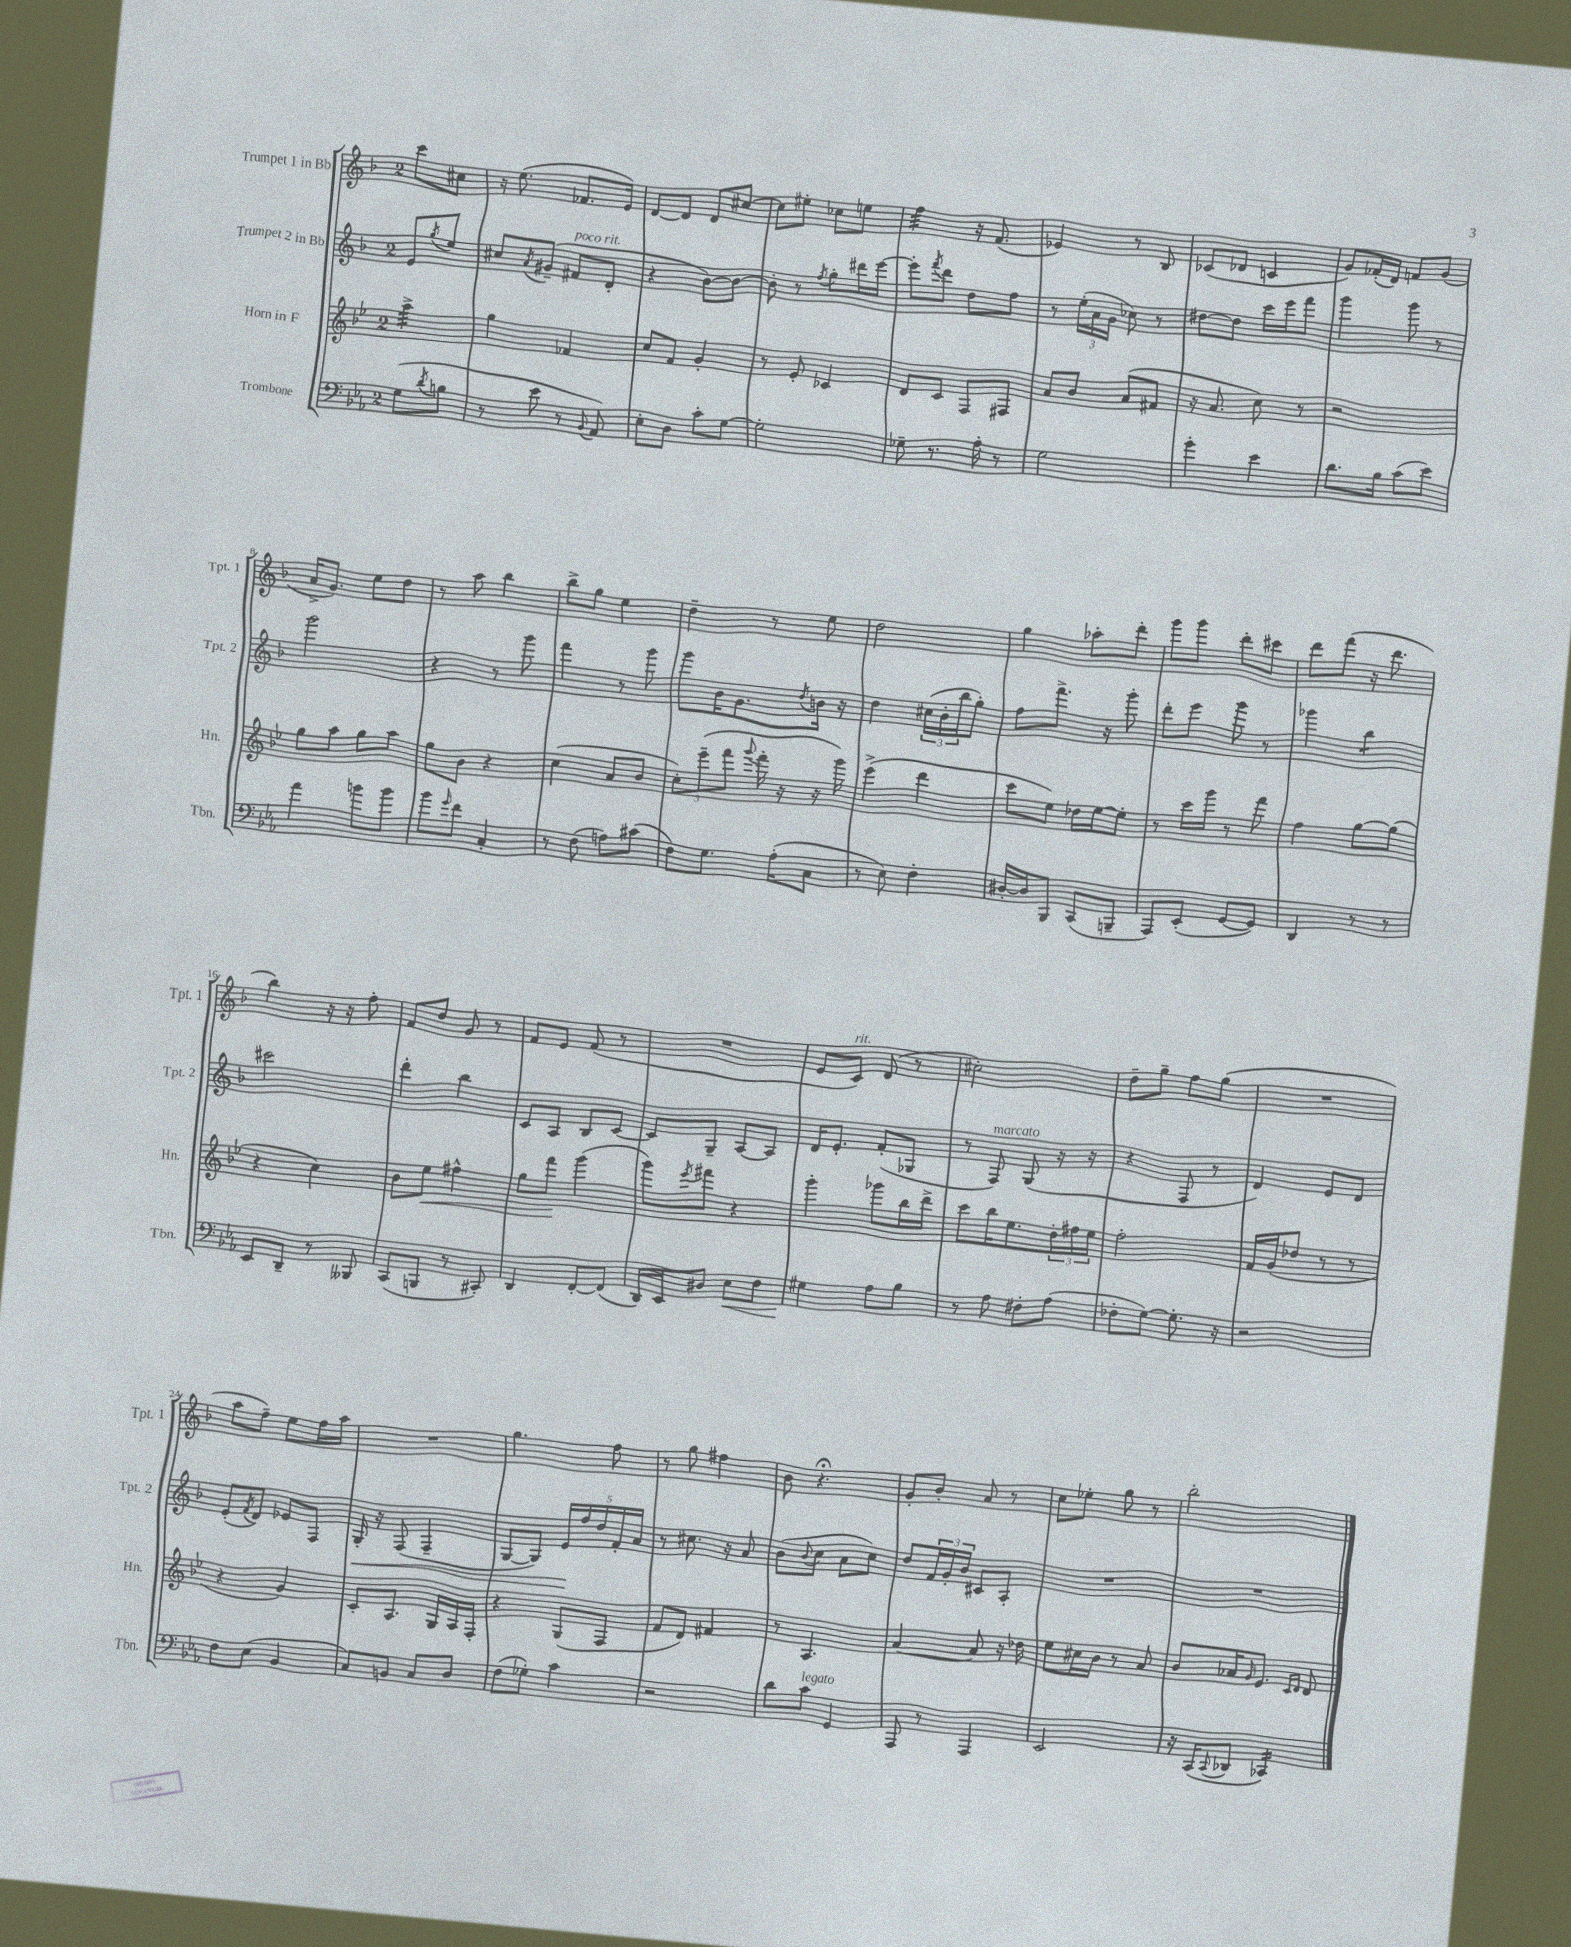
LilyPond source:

<<
\new StaffGroup <<
\new Staff = "s0" \with { instrumentName = "Trumpet 1 in Bb" shortInstrumentName = "Tpt. 1" } {
    \clef treble \key f \major \once \override Staff.TimeSignature.style = #'single-digit \time 2/4 \partial 4
    c'''8 cis''8 |
    r16 e''8.( fes'8. e'16) |
    d'8~ d'8 d'8 cis''8~ |
    cis''8 eis''8-. ces''8 e''8 |
    f''4:32 r16 f'8.( |
    ees'4) r8 bes8 |
    ces'8( des'8 c'4 |
    g'8) fes'16-.( d'16) f'8 g'8( |
    a'16-> g'8.) e''8 d''8 |
    r8 a''8 bes''4 |
    bes''8-> g''8 e''4 |
    d''4-- r8 e''8 |
    d''2 |
    g''4 aes''8-. d'''8-. |
    g'''8 g'''8 d'''8-. cis'''8 |
    d'''8 f'''8( r16 d'''8. |
    bes''4) r16 r16 f''8-. |
    f'8 d''8 g'8 r8 |
    f'8 e'8 f'8( r8 |
    R2 |
    e'8 c'8^\markup { \italic "rit." }) d'8( r8 |
    cis''2-.) |
    d''8-- g''8-- f''8 g''8( |
    R2 |
    a''8 f''8--) e''8 f''16 a''16 |
    R2 |
    g''4. f''8 |
    r8 g''8 fis''4 |
    bes'8 r4.\fermata |
    g'8-. bes'8-. a'8 r8 |
    c''8 ees''8-. g''8 r8 |
    bes''2-. \bar "|." |
}
\new Staff = "s1" \with { instrumentName = "Trumpet 2 in Bb" shortInstrumentName = "Tpt. 2" } {
    \clef treble \key f \major \once \override Staff.TimeSignature.style = #'single-digit \time 2/4 \partial 4
    e'8 \acciaccatura { g''8 } e''8 |
    cis''8 \acciaccatura { a'8 } gis'8--( fis'8^\markup { \italic "poco rit." } d'8-. |
    r4 bes'8~) bes'8~ |
    bes'8-. r8 \acciaccatura { f''8 } g''8-. dis'''16 e'''16~ |
    e'''8-. \acciaccatura { f'''8 } d'''8 d''8 f''8 |
    r8 \tuplet 3/2 { e''16-.( a'16 g'16 } ces''8) r8 |
    dis''8~ dis''8 c'''16 e'''16 f'''8 |
    g'''4 g'''8 r8 |
    g'''2 |
    r4 r8 g'''8 |
    f'''4 r8 g'''8 |
    g'''8 bes'16 g'8. \acciaccatura { d''8 } b'16 r16 |
    d''4 \tuplet 3/2 { cis''16( bes'16-. bes''16 } g''8-.) |
    f''8 f'''8.-> r16 g'''8-. |
    d'''8-. e'''8 g'''8 r8 |
    ges'''4 bes''4:8 |
    cis'''2 |
    d'''4-. bes''4 |
    c'8 a8 bes8 c'8~ |
    c'8 g8-- a8~ a8 |
    d'16 e'8.-. f'8-.( ges8 |
    r8 f8^\markup { \italic "marcato" }) g8( r16 r16 |
    r4 f8 r8 |
    d'4) e'8 d'8 |
    e'8-.( \acciaccatura { f'8 } d'8) ees'8 f8 |
    g16-.\< r16 f8( f4-- |
    g8~ g8) \tuplet 5/4 { e'16\! f''16 d''16 f'16-. a'16 } |
    r8 cis''8. r16 a'8 |
    bes'8( \appoggiatura { bes'8 } c''8 a'8 c''8) |
    d''8 \tuplet 3/2 { f'16 g'16-. bes'16 } cis'8 a8-. |
    R2 |
    R2 \bar "|." |
}
\new Staff = "s2" \with { instrumentName = "Horn in F" shortInstrumentName = "Hn." } {
    \clef treble \key bes \major \once \override Staff.TimeSignature.style = #'single-digit \time 2/4 \partial 4
    a''4:32-> |
    g''4 fes'4 |
    c''8 f'8 g'4-. |
    r8 ees'8-. ces'4 |
    d'8 c'8 f8 fis8 |
    a'8 bes'8 a'8( fis'8 |
    r16 a'8. c''8) r8 |
    r2 |
    g''8 a''8 g''8 a''8 |
    g''8 bes'8 r4 |
    c''4( a'8 bes'8 |
    \tuplet 3/2 { c''8-.) ees'''8--( f'''8 } \appoggiatura { g'''8 } f'''16-. r16 r16 g'''16) |
    ees'''4->( d'''4 |
    c'''8 ees''8) des''16 ees''16~ ees''8-. |
    r8 c'''16 g'''16 r8 f'''8 |
    f''4 g''8~ g''8( |
    r4 c''4) |
    bes'8 ees''8\< fis''4-^ |
    g''8 f'''8\! g'''4( |
    g'''8) \acciaccatura { ees'''8 } fis'''8 r4 |
    g'''4-. ges'''8 bes''16 d'''16-> |
    c'''8 bes''16 ees''8. \tuplet 3/2 { d''16-. fis''16 ees''16 } |
    f''2-. |
    f'16 g'16( des''8 r8 r8 |
    r4 g'4) |
    c'8-. a8. g16 a16 f16-. |
    r4 g8( f8 |
    f'8 d'8) fis'4 |
    r8 a4. |
    a'4~ a'8 r16 des''16 |
    ees''8 cis''16 bes'16 r8 a'8 |
    bes'8 aes'16 \grace { g'16 } ees'8. \grace { c'16 d'16 } d'8 \bar "|." |
}
\new Staff = "s3" \with { instrumentName = "Trombone" shortInstrumentName = "Tbn." } {
    \clef bass \key ees \major \once \override Staff.TimeSignature.style = #'single-digit \time 2/4 \partial 4
    g8( \acciaccatura { d'8 } b8 |
    r8 ees'8 r8 \appoggiatura { bes,8 } aes,8) |
    ees8-. d8 c'8-. g8~ |
    g2-. |
    ges8-- r8. aes16-. r8 |
    g2 |
    g'4-. ees'4 |
    d'8. bes16 c'8( ees'8) |
    aes'4 b'8 b'8 |
    bes'8 \grace { g'16 } f'8 c4-. |
    r8 f8( a8) cis'8( |
    f8) g8. aes16-.( c8 |
    r8 ees8) f4-. |
    dis16~-. dis16 bes,,8 c,8( b,,8-- |
    aes,,8) ees,8-.( g,8~ g,8) |
    d,4 r8 r8 |
    ees,8 d,8-- r8 beses,,8 |
    c,8( b,,8 r8 cis,8-.) |
    d,4 f,8~-. f,8( |
    d,16) ees,16 dis8 ees8\< f8 |
    gis4\! aes8 bes8 |
    r8 aes8 fis8-. aes8( |
    fes8-. g8~) g8.-. r16 |
    r2 |
    f8 ees8( bes,4 |
    c8) b,8 c8 d8 |
    f8( ges8-.) c'4 |
    r2 |
    d'8 c'8^\markup { \italic "legato" } g,4 |
    aes,,8 r8 aes,,4 |
    ees,2 |
    r16 c,16( \appoggiatura { c,8 } des,8 ces,4:16) \bar "|." |
}
>>
>>
